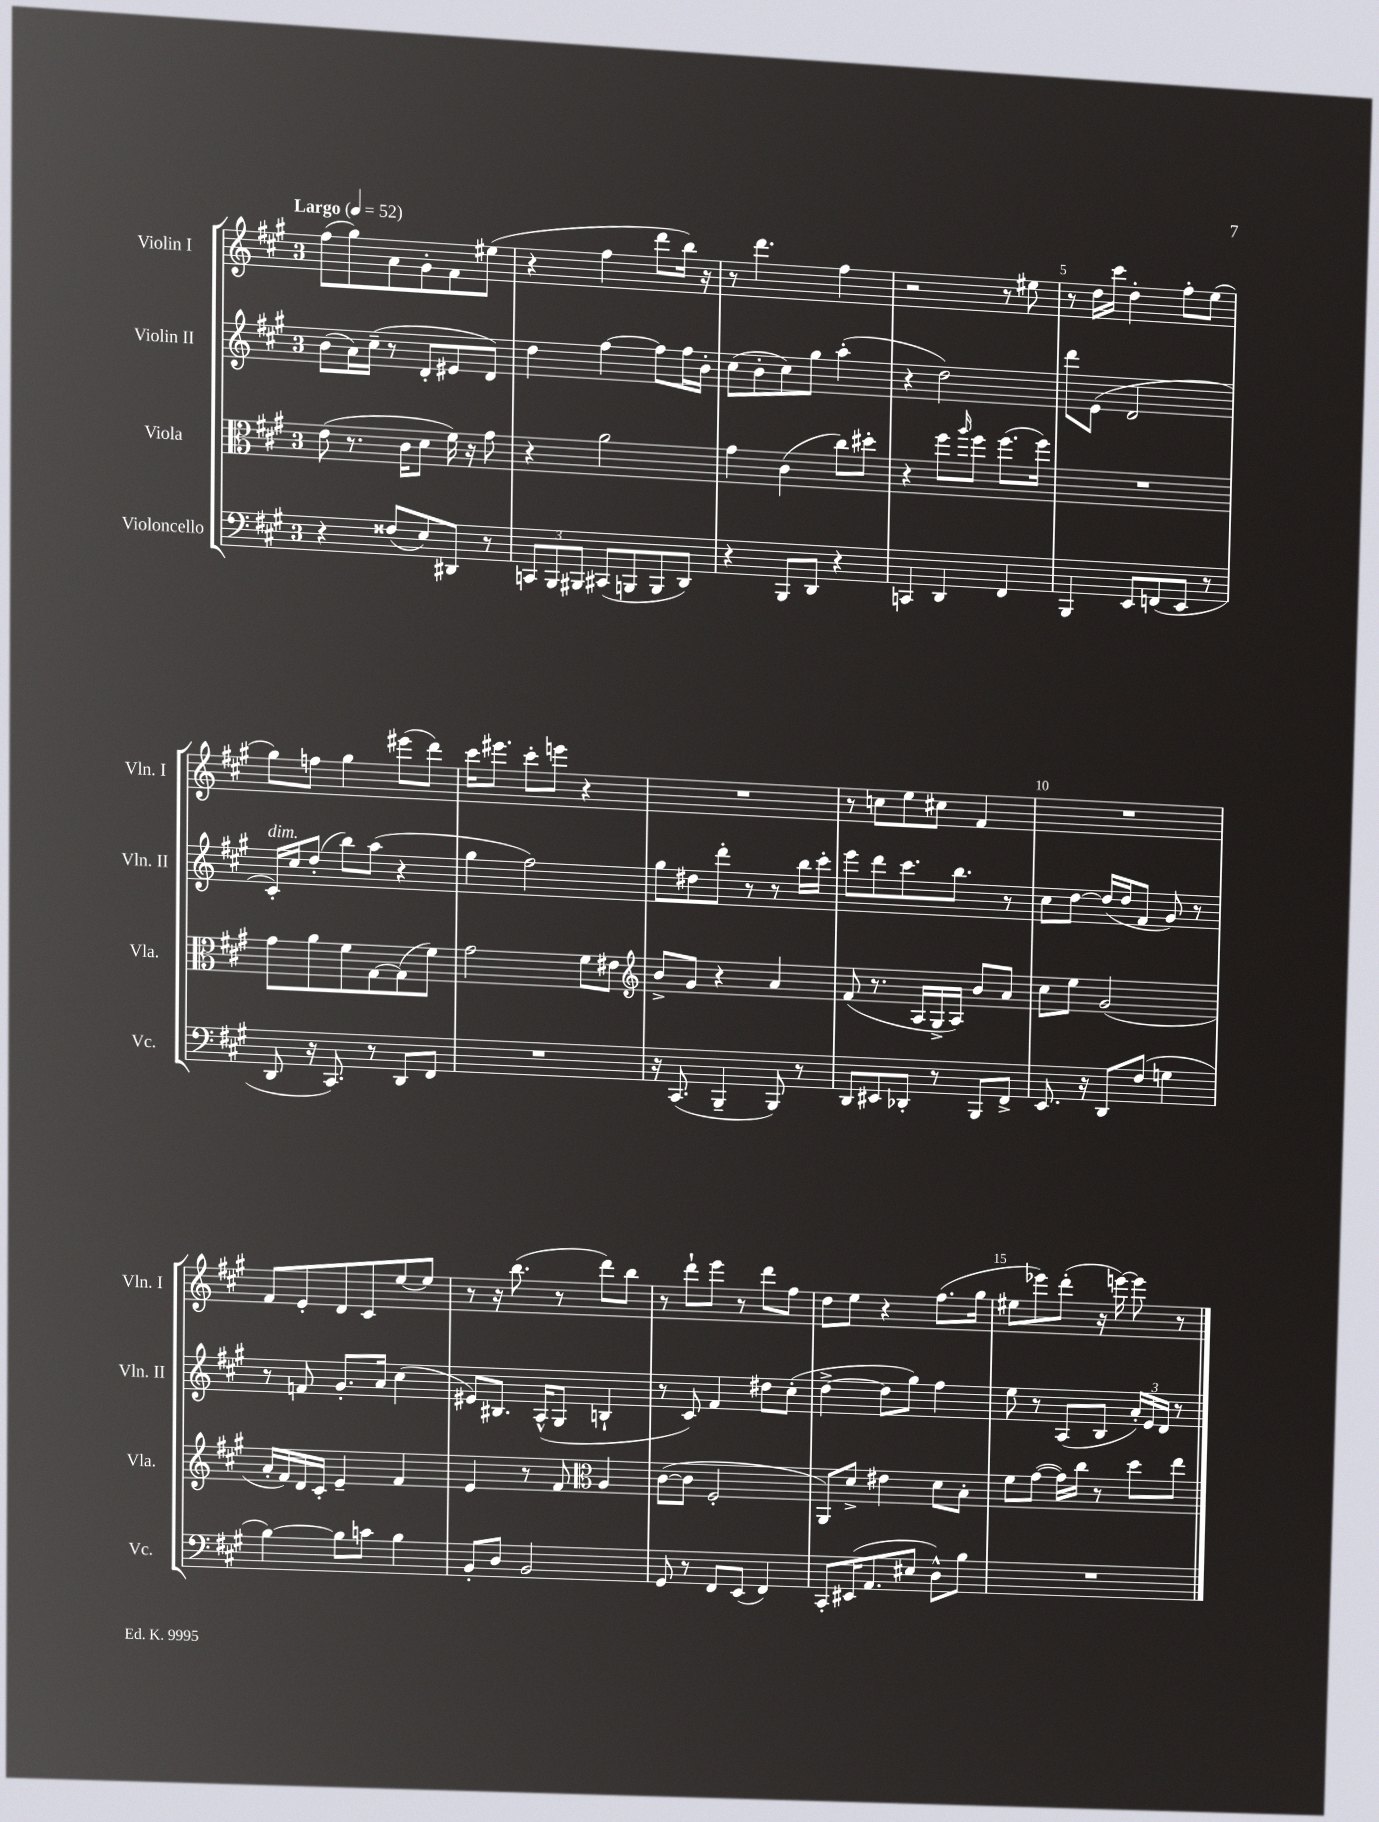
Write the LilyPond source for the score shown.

<<
\new StaffGroup <<
\new Staff = "s0" \with { instrumentName = "Violin I" shortInstrumentName = "Vln. I" } {
    \clef treble \key a \major \once \override Staff.TimeSignature.style = #'single-digit \time 3/4 \tempo "Largo" 4 = 52
    fis''8( gis''8) a'8 gis'8-. fis'8 eis''8( |
    r4 fis''4 d'''8 b''16) r16 |
    r8 d'''4. fis''4 |
    r2 r8 eis''8 |
    r8 d''16 cis'''16 d''4-. fis''8-. e''8( |
    gis''8) f''8 gis''4 eis'''8( d'''8) |
    cis'''16 eis'''8. cis'''8-. e'''8 r4 |
    R2. |
    r8 c''8 e''8 cis''8 fis'4 |
    R2. |
    fis'8 e'8-. d'8 cis'8 e''8~ e''8 |
    r8 r16 b''8.( r8 d'''8) b''8 |
    r8 d'''8-! e'''8 r8 d'''8 fis''8 |
    d''8 e''8 r4 fis''8.( gis''16 |
    eis''8 ees'''8) d'''8-.( r16 e'''16~) e'''8 r8 \bar "|." |
}
\new Staff = "s1" \with { instrumentName = "Violin II" shortInstrumentName = "Vln. II" } {
    \clef treble \key a \major \once \override Staff.TimeSignature.style = #'single-digit \time 3/4
    b'8( a'16) cis''16--( r8 d'8-. eis'8 d'8) |
    d''4 fis''4~ fis''8 fis''16 b'16-. |
    cis''8( b'8-. cis''8) gis''8 a''4-.( |
    r4 d''2) |
    d'''8 e'8( d'2 |
    cis'16-.^\markup { \italic "dim." }) cis''16 d''8-.( b''8) a''8( r4 |
    gis''4 fis''2) |
    gis''8 dis''8 d'''8-. r8 r8 b''16 cis'''16-. |
    e'''8 d'''8 cis'''8. b''8. r8 |
    cis''8 d''8~ d''16( d''16 fis'8 gis'8) r8 |
    r8 f'8 gis'8.-. a'16 cis''4( |
    eis'8) bis8. a16-^( gis8 b4-! |
    r8 cis'8) fis'4 dis''8 cis''8-.( |
    d''4~-> d''8 gis''8) fis''4 |
    e''8 r8 a8( b8 \tuplet 3/2 { a'16-.) e'16 d'16 } r8 \bar "|." |
}
\new Staff = "s2" \with { instrumentName = "Viola" shortInstrumentName = "Vla." } {
    \clef alto \key a \major \once \override Staff.TimeSignature.style = #'single-digit \time 3/4
    e'8( r8. cis'16 d'8 fis'16) r16 gis'8 |
    r4 a'2 |
    gis'4 cis'4( cis''8) dis''8-. |
    r4 fis''8 \grace { a''16 } fis''8 fis''8.( fis''16) |
    R2. |
    gis'8 a'8 fis'8 gis8~ gis8( fis'8) |
    gis'2 fis'8 eis'8 |
    \clef treble b'8-> gis'8 r4 a'4 |
    fis'8( r8. a16 gis16-> a16) b'8 a'8 |
    cis''8 e''8 gis'2( |
    a'16-. fis'16) d'16 cis'16-. e'4-- fis'4 |
    e'4 r8 fis'8 \clef alto a4 |
    cis'8~( cis'8 fis2-. |
    a,8) d'8-> eis'4 d'8 b8-. |
    fis'8 gis'8~( gis'16) cis''16 r8 d''8 e''8 \bar "|." |
}
\new Staff = "s3" \with { instrumentName = "Violoncello" shortInstrumentName = "Vc." } {
    \clef bass \key a \major \once \override Staff.TimeSignature.style = #'single-digit \time 3/4
    r4 fisis8( e8) dis,8 r8 |
    \tuplet 3/2 { c,8 b,,8 bis,,8 } cis,8( b,,8 b,,8 d,8) |
    r4 b,,8 d,8 r4 |
    c,4 d,4 fis,4 |
    b,,4 e,8 f,8( e,8 r8 |
    d,8 r16 cis,8.) r8 d,8 fis,8 |
    R2. |
    r16 cis,8.( b,,4-- b,,8) r8 |
    d,8 eis,8 des,8-. r8 b,,8 fis,8-> |
    e,8. r16 d,8 fis8( g4 |
    b4~) b8 c'8 b4 |
    b,8-. d8 b,2 |
    gis,8 r8 fis,8 e,8( fis,4) |
    cis,8-. eis,16( a,8. eis8 d8-^) b8 |
    R2. \bar "|." |
}
>>
>>
\layout { \context { \Score \override BarNumber.break-visibility = ##(#f #t #t) barNumberVisibility = #(every-nth-bar-number-visible 5) } }
